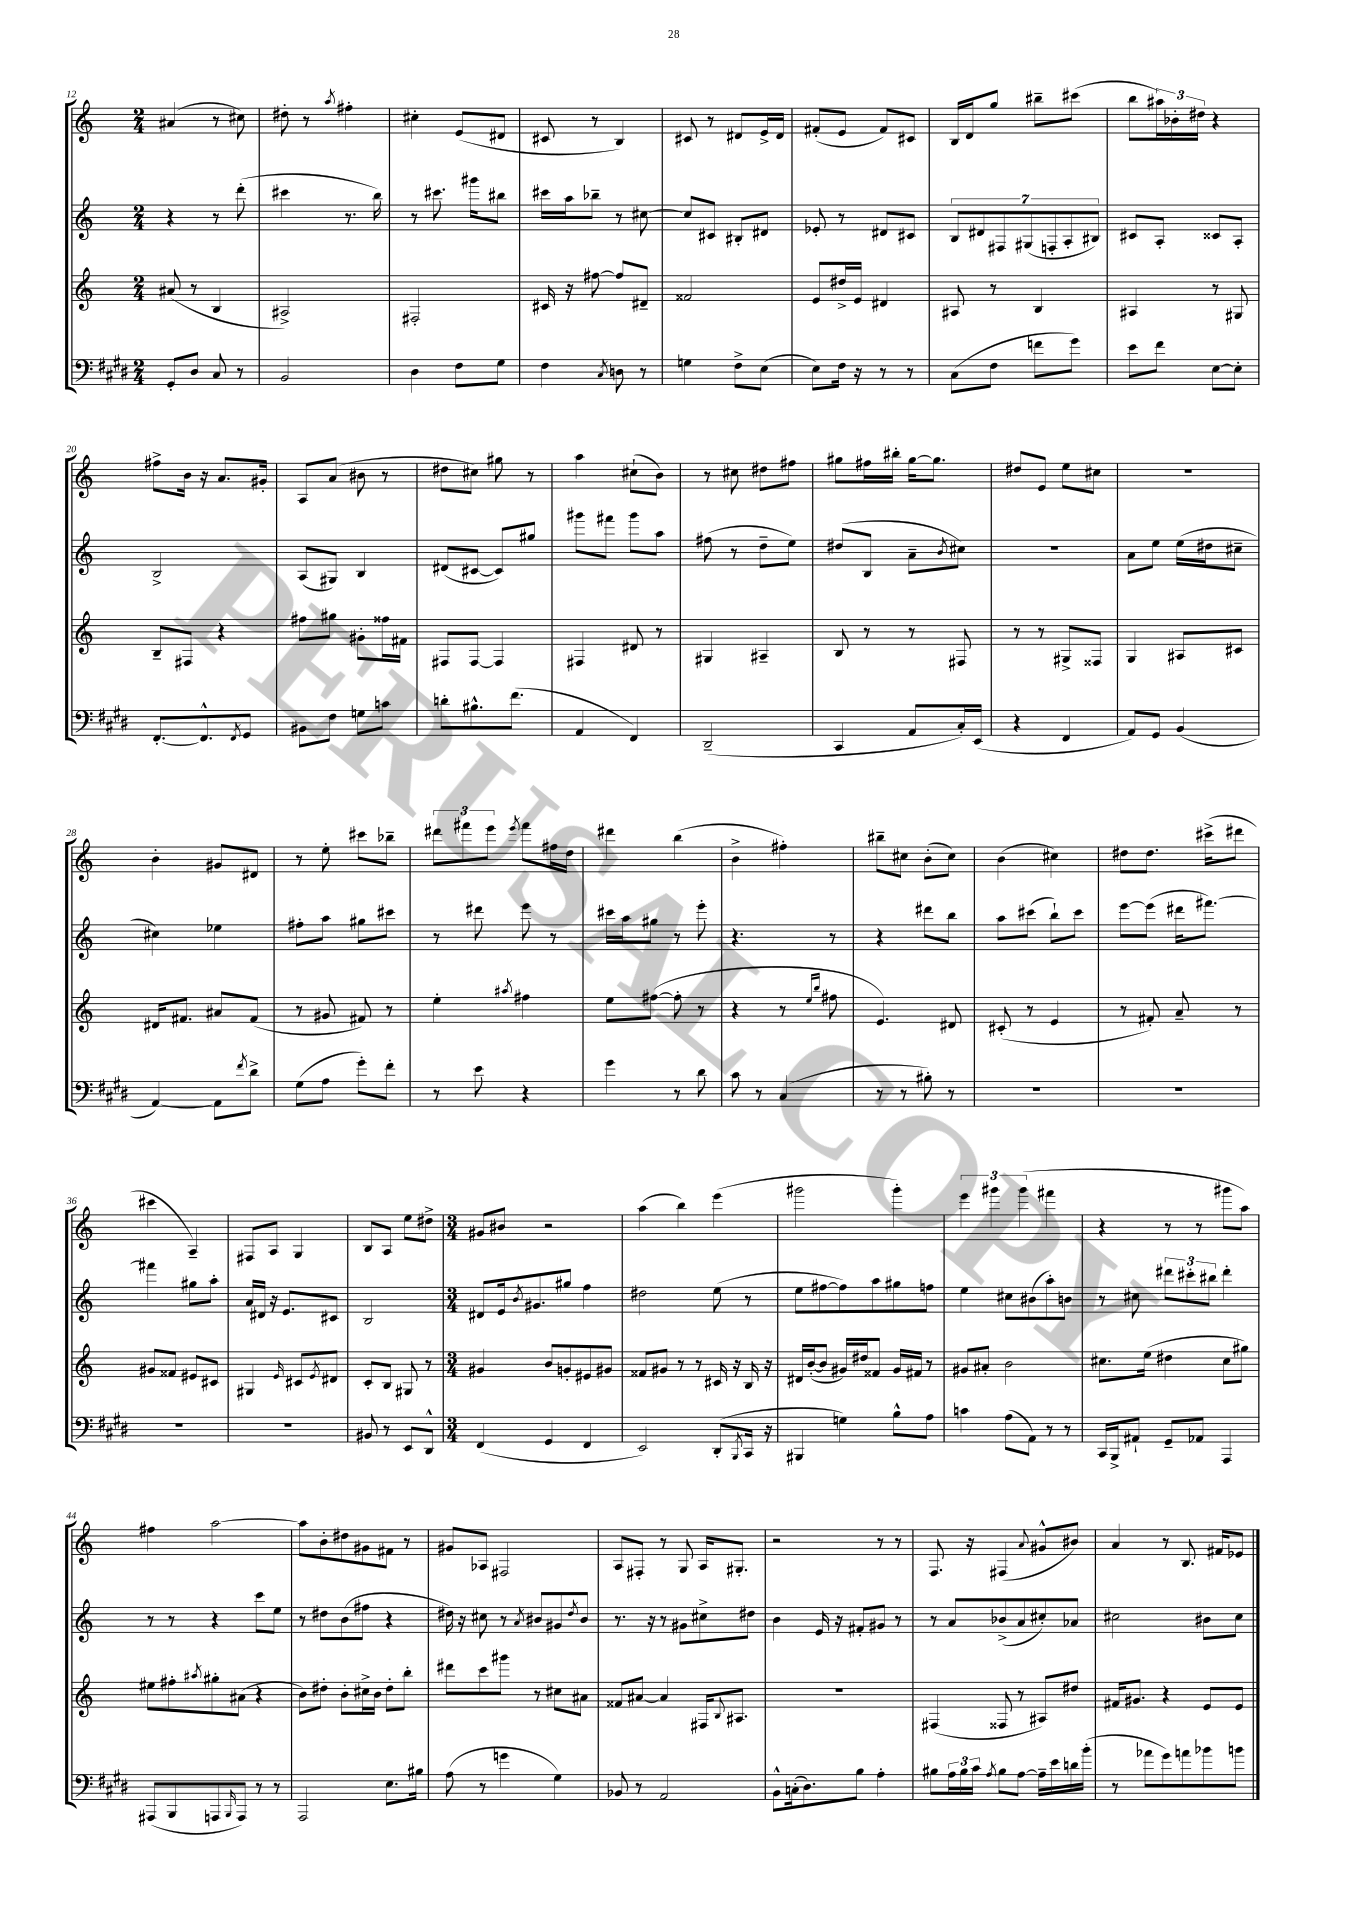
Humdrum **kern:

**kern	**kern	**kern	**kern
*part4	*part3	*part2	*part1
*staff4	*staff3	*staff2	*staff1
*clefF4	*clefG2	*clefG2	*clefG2
*k[f#c#g#d#]	*k[]	*k[]	*k[]
*M2/4	*M2/4	*M2/4	*M2/4
=12	=12	=12	=12
8GG#'/L	(8a#X/	4r	(4a#X/
8D#/J	8r	.	.
8C#/	4B/	8r	8r
8r	.	(8ddd'\	8cc#X\)
=13	=13	=13	=13
2BB/	2A#X^/)	4ccc#X\	8dd#X'\
.	.	.	8r
.	.	.	8qaa/
.	.	8.r	4ff#X'\
.	.	16bb\)	.
=14	=14	=14	=14
4D#\	2F#X'/	8r	4cc#X'\
.	.	8.ccc#X\	.
8F#\L	.	.	(8e/L
.	.	16ggg#X\KL	.
8G#\J	.	8bb#X\J	8d#X/J
=15	=15	=15	=15
4F#\	16c#X/	16ccc#X\LL	8c#X/
.	16r	16aa\J	.
.	[8ff#X\	8bb-X~\J	8r
8qC#/	.	.	.
8Dn\	8ff#/L]	8r	4B/)
8r	8d#X~/J	[8cc#X\	.
=16	=16	=16	=16
4Gn\	2f##X/	8cc#/L]	8c#X/
.	.	8c#X/J	8r
8F#^\L	.	8B#X'/L	8d#X/L
(8E\J	.	8d#X/J	16e^/L
.	.	.	16d#/JJ
=17	=17	=17	=17
8E\L)	8e/L	8e-X'/	(8f#X'/L
16F#\Jk	16dd#X^/L	8r	8e/J
16r	16e/JJ	.	.
8r	4d#X/	8d#X/L	8f#/L)
8r	.	8c#X/J	8c#X/J
=18	=18	=18	=18
(8C#\L	8A#X/	14B/L	16B/LL
.	.	.	16d/J
.	.	14d#X/	.
8F#\J	8r	.	8gg/J
.	.	14F#X/	.
.	.	(14G#X/	.
8fn\L	4B/	.	8bb#X~\L
.	.	14Fn'/	.
.	.	14A'/	.
8g#\J)	.	.	(8ccc#X\J
.	.	14B#X/J)	.
=19	=19	=19	=19
8e\L	4A#X/	8c#X/L	8bb\L
8f#\J	.	8A'/J	24aa#X\L)
.	.	.	24b-X'\
.	.	.	24dd#X\JJ
[8E\L	8r	8c##X/L	4r
8E'\J]	8G#X/	8A'/J	.
!!LO:LB:g=z
=20	=20	=20	=20
[8.FF#'/L	8B~/L	2B^/	8ff#X^\L
.	8F#X/J	.	16b\Jk
8.FF#^^/]	.	.	16r
.	4r	.	8.a/L
8qFF#/	.	.	.
8GG#/J	.	.	.
.	.	.	16g#X'/Jk
=21	=21	=21	=21
8BB#X\L	8ff#X\L	(8A/L	8A/L
8F#\J	8gg#X\J	8G#X/J)	(8a/J
8Gn\L	8g#X'\L	4B/	8b#X\
8cn\J	16ff##X\L	.	8r
.	16f#X\JJ	.	.
=22	=22	=22	=22
8dn'\L	8F#X/L	(8d#X/L	8dd#X\L
8.B#X^^\	[8F#/J	[8c#X/J	8cc#X\J)
.	4F#/]	8c#/L])	8gg#X\
(8.f#\J	.	.	.
.	.	8gg#X/J	8r
=23	=23	=23	=23
4AA/	4F#X/	8ggg#X\L	4aa\
.	.	8fff#X\J	.
4FF#/)	8d#X/	8ggg#\L	(8cc#X`\L
.	8r	8aa\J	8b\J)
=24	=24	=24	=24
(2DD#~/	4G#X/	(8ff#X\	8r
.	.	8r	8cc#X\
.	4A#X~/	8dd~\L	8dd#X\L
.	.	8ee\J)	8ff#X\J
=25	=25	=25	=25
4CC#/	8B/	(8dd#X/L	8gg#X\L
.	8r	8B/J	16ff#X\L
.	.	.	16bb#X'\JJ
8AA/L	8r	8a~\L	[16gg#\KL
.	.	.	8.gg#\J]
.	.	8qb/	.
16C#'/L)	8F#X/	8cc#X\J)	.
(16EE/JJ	.	.	.
=26	=26	=26	=26
4r	8r	2r	8dd#X/L
.	8r	.	8e/J
4FF#/	8G#X^/L	.	8ee\L
.	8F##X/J	.	8cc#X\J
=27	=27	=27	=27
8AA/L)	4G/	8a\L	2r
8GG#/J	.	8ee\J	.
(4BB/	8A#X/L	(16ee\LL	.
.	.	16dd#X\J	.
.	8c#X/J	8cc#X~\J	.
!!LO:LB:g=z
=28	=28	=28	=28
[4AA/)	16d#X/KL	4cc#X\)	4b'\
.	8.f#X/J	.	.
8AA\L]	8a#X/L	4ee-X\	8g#X/L
8qf#/	.	.	.
8d#^\J	(8f#/J	.	8d#X/J
=29	=29	=29	=29
(8G#\L	8r	8ff#X'\L	8r
8A\J	8g#X/	8aa\J	8ee'\
8g#'\L)	8f#X/)	8gg#X\L	8ccc#X\L
8f#'\J	8r	8ccc#X\J	8bb-X~\J
=30	=30	=30	=30
8r	4ee'\	8r	12ddd#X\L
.	.	.	12fff#X\
8e\	.	8ddd#X\	.
.	.	.	12eee\J
.	8qaa#X/	.	8qeee/
4r	4ff#X\	8eee\	8fff#\L
.	.	8r	16ff#X\L
.	.	.	16dd\JJ
=31	=31	=31	=31
4g#\	8ee\L	16ccc#X\LL	4ddd#X\
.	.	16aa\J	.
.	([8ff#X\J	8gg#X\J	.
8r	8ff#'\]	8r	(4bb\
8d#\	8r	8eee'\	.
=32	=32	=32	=32
8c#\	4r	4.r	4b^\
8r	.	.	.
(4C#/	8r	.	4ff#X'\)
.	16qqee/LL	.	.
.	16qqbb/JJ	.	.
.	8ff#X\	8r	.
=33	=33	=33	=33
8r	4.e/)	4r	8bb#X~\L
8r	.	.	8cc#X\J
8B#X'\)	.	8ddd#X\L	(8b'\L
8r	8d#X/	8bb\J	8cc#\J)
=34	=34	=34	=34
2r	(8c#X'/	8aa\L	(4b\
.	8r	(8ccc#X\J	.
.	4e/	8bb`\L)	4cc#X\)
.	.	8ccc#\J	.
=35	=35	=35	=35
2r	8r	[8eee\L	8dd#X\L
.	8f#X'/)	(8eee\J]	8.dd#\J
.	8a~/	16ddd#X\KL	.
.	.	[8.fff#X\J)	(16ccc#X^\KL
.	8r	.	8ddd#X\J
!!LO:LB:g=z
=36	=36	=36	=36
2r	8g#X/L	4fff#X\]	4ccc#X\
.	8f##X/J	.	.
.	8e#X/L	8gg#X\L	4A~/)
.	8c#X/J	8aa'\J	.
=37	=37	=37	=37
2r	4G#X/	16a/LL	8F#X/L
.	.	16d#X/JJ	.
.	.	16r	8A/J
.	.	8.e/L	.
.	16qqe/	.	.
.	8c#X/L	.	4G/
.	8qe/	.	.
.	8d#X/J	8c#X/J	.
=38	=38	=38	=38
8BB#X/	8c'/L	2B/	8B/L
8r	8B/J	.	8A/J
8EE/L	8G#X/	.	8ee\L
8DD#^^/J	8r	.	8dd#X^\J
=39	=39	=39	=39
*M3/4	*M3/4	*M3/4	*M3/4
(4FF#/	4g#X/	8d#X/L	8g#X/L
.	.	16e/k	8b#X/J
.	.	8qb/	.
.	.	8.g#X/	.
4GG#/	8b/L	.	2r
.	8gn'/	8gg#X/J	.
4FF#/	8e#X/	4ff\	.
.	8g#X/J	.	.
=40	=40	=40	=40
2EE/)	8f##X/L	2dd#X\	(4aa\
.	8g#X/J	.	.
.	8r	.	4bb\)
.	8r	.	.
(8DD#'/L	16c#X/	(8ee\	(4eee\
.	16r	.	.
8qBBB/	.	.	.
16CC#/Jk	16B/	8r	.
16r	16r	.	.
=41	=41	=41	=41
4BBB#X/	16d#X/LL	8ee\L	2ggg#X\
.	([16b'/J	.	.
.	8b/J]	[8ff#X\	.
4Gn\)	16g#X/LL)	8ff#\])	.
.	16dd#X/J	.	.
.	8f##X/J	8aa\	.
8B^^\L	16g#/LL	8gg#X\	4ggg#'\)
.	16f#X/JJ	.	.
8A\J	8r	8ffn\J	.
=42	=42	=42	=42
4cn\	8g#X/L	4ee\	6eee\
.	8a#X'/J	.	.
.	.	.	6ggg#X\
(8A\L	2b\	8cc#X\L	.
.	.	.	(6ggg#\
8AA\J)	.	(8b#X\	.
8r	.	8aa'\)	4fff#X\
8r	.	8bn\J	.
=43	=43	=43	=43
16CC#/LL	8.cc#X\L	8r	4r
16BBB^/J	.	.	.
8AA#X`/J	.	8cc#X\	.
.	(16ee\Jk	.	.
8GG#~/L	4dd#X\	12ddd#X\L	8r
.	.	12ccc#X'\	.
8AA-X/J	.	.	8r
.	.	12bb#X\J	.
4AAA/	8cc#\L	4ddd#'\	8ggg#X\L
.	8gg#X\J)	.	8aa\J)
!!LO:LB:g=z
=44	=44	=44	=44
(8AAA#X/L	8ee#X\L	8r	4ff#X\
8BBB/	8ff#X'\	8r	.
.	8qaa#X/	.	.
8AAAn/	8gg#X'\	4r	[2aa\
16qqBBB/	.	.	.
8AAA/J)	(8a#X\J	.	.
8r	4r	8ccc\L	.
8r	.	8ee\J	.
=45	=45	=45	=45
2AAA/	8b\L)	8r	8aa\L]
.	8dd#X'\J	8dd#X\L	8b'\
.	8b'\L	(8b\	8dd#X\
.	16cc#X^\L	8ff#X\J	8g#X\
.	16b\JJ	.	.
8.E\L	8dd#'\L	4r	8f#X\J
.	8bb'\J	.	8r
16B#X\Jk	.	.	.
=46	=46	=46	=46
(8A\	8ddd#X\L	16dd#X\)	8g#X/L
.	.	16r	.
8r	8ccc\	8cc#X\	8A-X/J
4gn\	8ggg#X\J	8r	2F#X/
.	.	8qa/	.
.	8r	8b#X/L	.
4G#\)	8cc#X\L	8g#X/	.
.	.	8qdd#/	.
.	8a#X\J	8b#/J	.
=47	=47	=47	=47
8BB-X/	8f##X/L	8.r	8A/L
8r	[8a#X/J	.	8F#X'/J
.	.	16r	.
2AA/	4a#/]	8r	8r
.	.	8g#X\L	8G/
.	16F#X/KL	8cc#X^\	16A/KL
.	8qqB/	.	.
.	8.A#X/J	.	8.G#X'/J
.	.	8dd#X\J	.
=48	=48	=48	=48
8BB^^\L	2.r	4b\	2r
(16Cn'\k	.	.	.
8.D#\)	.	.	.
.	.	16e/	.
.	.	16r	.
8B\J	.	8f#X'/L	.
4A'\	.	8g#X/J	8r
.	.	8r	8r
=49	=49	=49	=49
8B#X\L	(4F#X/	8r	8.F/
24A\L	.	8a/L	.
24B#\	.	.	.
.	.	.	16r
24c#\JJ	.	.	.
8qA/	.	.	.
8B#\L	8F##X/	(8b-X^/	(4F#X/
[8A\J	8r	8a/	.
.	.	.	8qqa/
16A~\LL]	8A#X/L)	8cc#X'/)	8g#X^^/L
16e\	.	.	.
16dn\	8dd#X/J	8a-X/J	8b#X/J)
(16b'\JJ	.	.	.
=50	=50	=50	=50
8r	16f#X/KL	2cc#X\	4a/
.	8.g#X/J	.	.
8a-X\L	.	.	.
8g#\)	4r	.	8r
8an\	.	.	8.B/
8b-X\	8e/L	8b#X\L	.
.	.	.	16f#X/KL
8bn\J	8e/J	8cc#\J	8e-X/J
==	==	==	==
*-	*-	*-	*-
